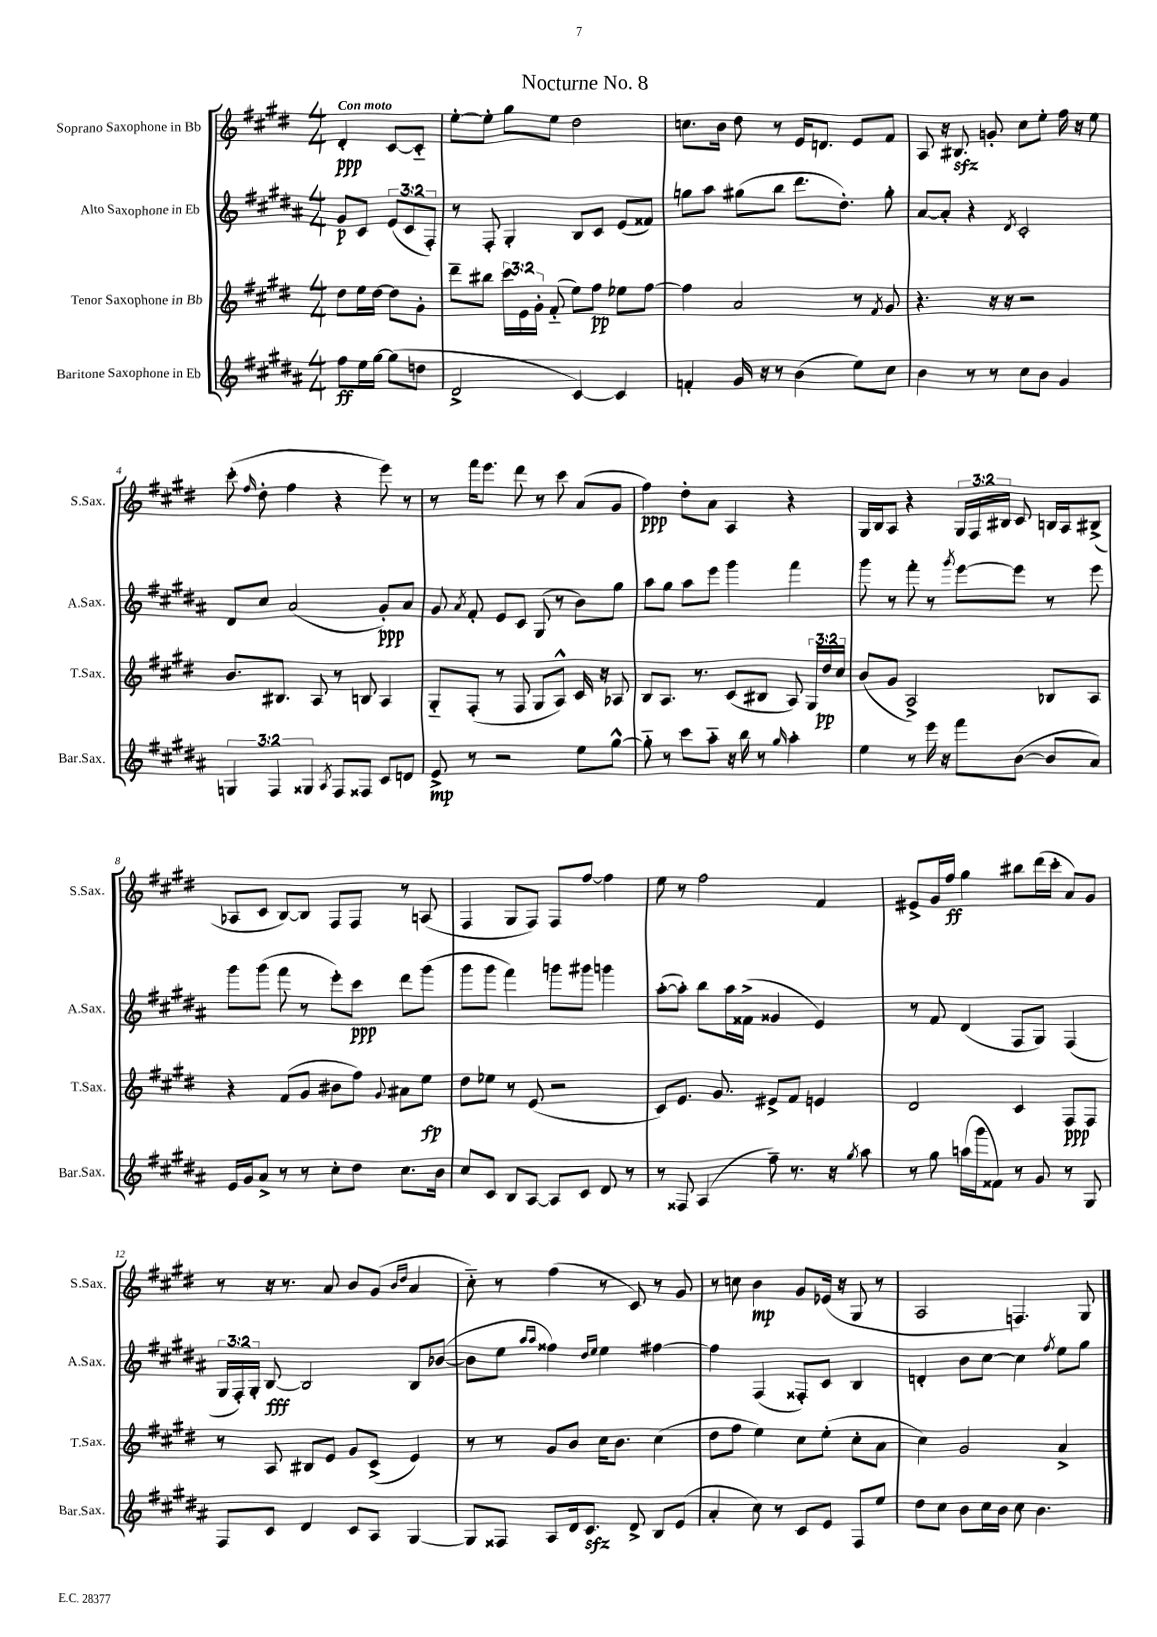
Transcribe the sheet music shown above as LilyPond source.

\header { title = "Nocturne No. 8" }
<<
\new StaffGroup <<
\new Staff = "s0" \with { instrumentName = "Soprano Saxophone in Bb" shortInstrumentName = "S.Sax." } {
    \clef treble \key e \major \numericTimeSignature \time 4/4 \override Staff.TupletNumber.text = #tuplet-number::calc-fraction-text \partial 2 \tempo "Con moto"
    \autoBeamOff dis'4-.\ppp cis'8[~ cis'8]-_ |
    e''8[~-. e''8]-. gis''8[ e''8] dis''2 |
    c''8.[ b'16] dis''8 r8 e'16[ d'8.] e'8[ fis'8] |
    a8 r16 bis8.\sfz g'8-. cis''8[ e''8]-. fis''16 r16 e''8 |
    cis'''8-.( \grace { fis''16 } dis''8-. fis''4 r4 e'''8) r8 |
    r8 fis'''16[ e'''8.] dis'''8 r8 cis'''8 a'8[( gis'8] |
    fis''4\ppp) dis''8[-. a'8] a4 r4 |
    gis16[ b16 a8] r4 \tuplet 3/2 { gis16[ fis16 bis16] } cis'8 b16[ a16 bis8]->( |
    aes8[ cis'8] b8[~) b8] fis8[ fis8] r8 a8( |
    fis4 gis8[ fis8]) fis8[ fis''8]~ fis''4 |
    e''8 r8 fis''2 fis'4 |
    eis'8[-> gis'16 fis''16]\ff gis''4 bis''8[ dis'''16( cis'''16]-. a'8[) gis'8] |
    r8 r16 r8. a'8 b'8[ gis'8]( \grace { b'16[ dis''16] } a'4 |
    cis''8-_) r8 fis''4( r8 cis'8) r8 gis'8 |
    r8 c''8 b'4\mp gis'8[ ees'16]( r16 gis8 r8 |
    a2 f4.) gis8 \bar "|." |
}
\new Staff = "s1" \with { instrumentName = "Alto Saxophone in Eb" shortInstrumentName = "A.Sax." } {
    \clef treble \key b \major \numericTimeSignature \time 4/4 \override Staff.TupletNumber.text = #tuplet-number::calc-fraction-text \partial 2
    \autoBeamOff gis'8[\p cis'8] \tuplet 3/2 { e'8[( cis'8 fis8]-.) } |
    r8 fis8-. gis4-. b8[ cis'8] e'8[( fisis'8]) |
    g''8[ ais''8] gis''8[( b''8] dis'''8.[ dis''8.]-.) gis''8-. |
    ais'8[~ ais'8]-. r4 \acciaccatura { dis'8 } cis'2-. |
    dis'8[ cis''8] ais'2( gis'8[-.\ppp) ais'8] |
    gis'8 \acciaccatura { ais'8 } fis'8-. e'8[ cis'8] gis8( r8 b'8[) gis''8] |
    ais''8[ gis''8] ais''8[ e'''8] gis'''4 fis'''4 |
    gis'''8 r8 fis'''8-. r8 \acciaccatura { gis'''8 } e'''8[~ e'''8] r8 e'''8 |
    gis'''8[ gis'''8]( fis'''8 r8 e'''8[-.) cis'''8]\ppp dis'''8[ gis'''8]( |
    gis'''8[ gis'''8] fis'''4) g'''8[ gis'''8] g'''4 |
    ais''8[~-.( ais''8]-.) b''8[ ais''16 fisis'16]->( gisis'4 e'4) |
    r8 fis'8 dis'4( fis8[ gis8]) fis4( |
    \tuplet 3/2 { gis16[ fis16-.) gis16]-. } b8~\fff b2 b8[ bes'8]~( |
    bes'8[ e''8] \grace { ais''16[ ais''16] } fisis''4) \grace { dis''16[ e''16] } e''4 fis''4~ |
    fis''4 fis4( fisis8[-.) cis'8] b4 |
    d'4-. b'8[ cis''8]~ cis''4 \acciaccatura { fis''8 } e''8[ gis''8] \bar "|." |
}
\new Staff = "s2" \with { instrumentName = "Tenor Saxophone in Bb" shortInstrumentName = "T.Sax." } {
    \clef treble \key e \major \numericTimeSignature \time 4/4 \override Staff.TupletNumber.text = #tuplet-number::calc-fraction-text \partial 2
    \autoBeamOff dis''8[ e''16 dis''16]~ dis''8[ gis'8]-. |
    dis'''8[-- bis''8] \tuplet 3/2 { cis'''16[ e'16 gis'16]-. } fis'8-_( e''8[) fis''8]\pp ees''8[ fis''8]~ |
    fis''4 a'2 r8 \acciaccatura { fis'8 } gis'8 |
    r4. r16 r16 r2 |
    b'8.[ bis8.] a8 r8 b8 a4 |
    gis8[-_ fis8]-.( r8 fis8 gis8[ a8]-^) cis'16 r16 aes8 |
    b8[ a8.] r8. cis'8[( bis8] a8) \tuplet 3/2 { gis16[ dis''16\pp cis''16] } |
    b'8[( gis'8] a2->) bes8[ a8] |
    r4 fis'8[( gis'8] bis'8[ fis''8]) \appoggiatura { gis'8 } ais'8[ e''8]\fp |
    dis''8[ ees''8] r8 e'8( r2 |
    cis'8[) e'8.] gis'8. eis'8[-> fis'8] e'4 |
    dis'2 cis'4 fis8[\ppp fis8] |
    r8 a8 bis8[ e'8] gis'8[ cis'8]->( e'4) |
    r8 r8 gis'8[ b'8] cis''16[ b'8.] cis''4( |
    dis''8[ fis''8] e''4) cis''8[ e''8]-.( cis''8[-. a'8] |
    cis''4) gis'2 a'4-> \bar "|." |
}
\new Staff = "s3" \with { instrumentName = "Baritone Saxophone in Eb" shortInstrumentName = "Bar.Sax." } {
    \clef treble \key b \major \numericTimeSignature \time 4/4 \override Staff.TupletNumber.text = #tuplet-number::calc-fraction-text \partial 2
    \autoBeamOff fis''8[\ff e''16 gis''16]~ gis''8[( d''8] |
    dis'2-> cis'4~) cis'4 |
    f'4-. gis'16 r16 r8 b'4( e''8[) cis''8] |
    b'4 r8 r8 cis''8[ b'8] gis'4 |
    \tuplet 3/2 { g4 fis4 gisis4 } \acciaccatura { ais8 } fis8[ fisis8] cis'8[ d'8] |
    e'8->\mp r8 r2 e''8[ gis''8]~-^ |
    gis''8-_ r8 cis'''8[ ais''8]-_ r16 b''16 r8 \grace { gis''16 } ais''4-. |
    e''4 r8 e'''16 r16 fis'''8[ b'8]~( b'8[ ais'8]) |
    e'16[ gis'16 ais'8]-> r8 r8 cis''8[-. dis''8] cis''8.[ b'16] |
    cis''8[ cis'8] b8[ ais8]~ ais8[ cis'8] dis'8 r8 |
    r8 fisis8 ais4( fis''8--) r8. r16 \acciaccatura { gis''8 } ais''8 |
    r8 gis''8 a''16[( gis'''16 fisis'8]) r8 gis'8 r8 gis8 |
    fis8[ cis'8] dis'4 cis'8[ ais8] gis4~ |
    gis8[ fisis8] ais8[ dis'16 cis'8.]\sfz dis'8-> b8[ e'8]( |
    ais'4-. cis''8) r8 cis'8[ e'8] fis8[ e''8] |
    dis''8[ cis''8] b'8[ cis''16 b'16] cis''8 b'4. \bar "|." |
}
>>
>>
